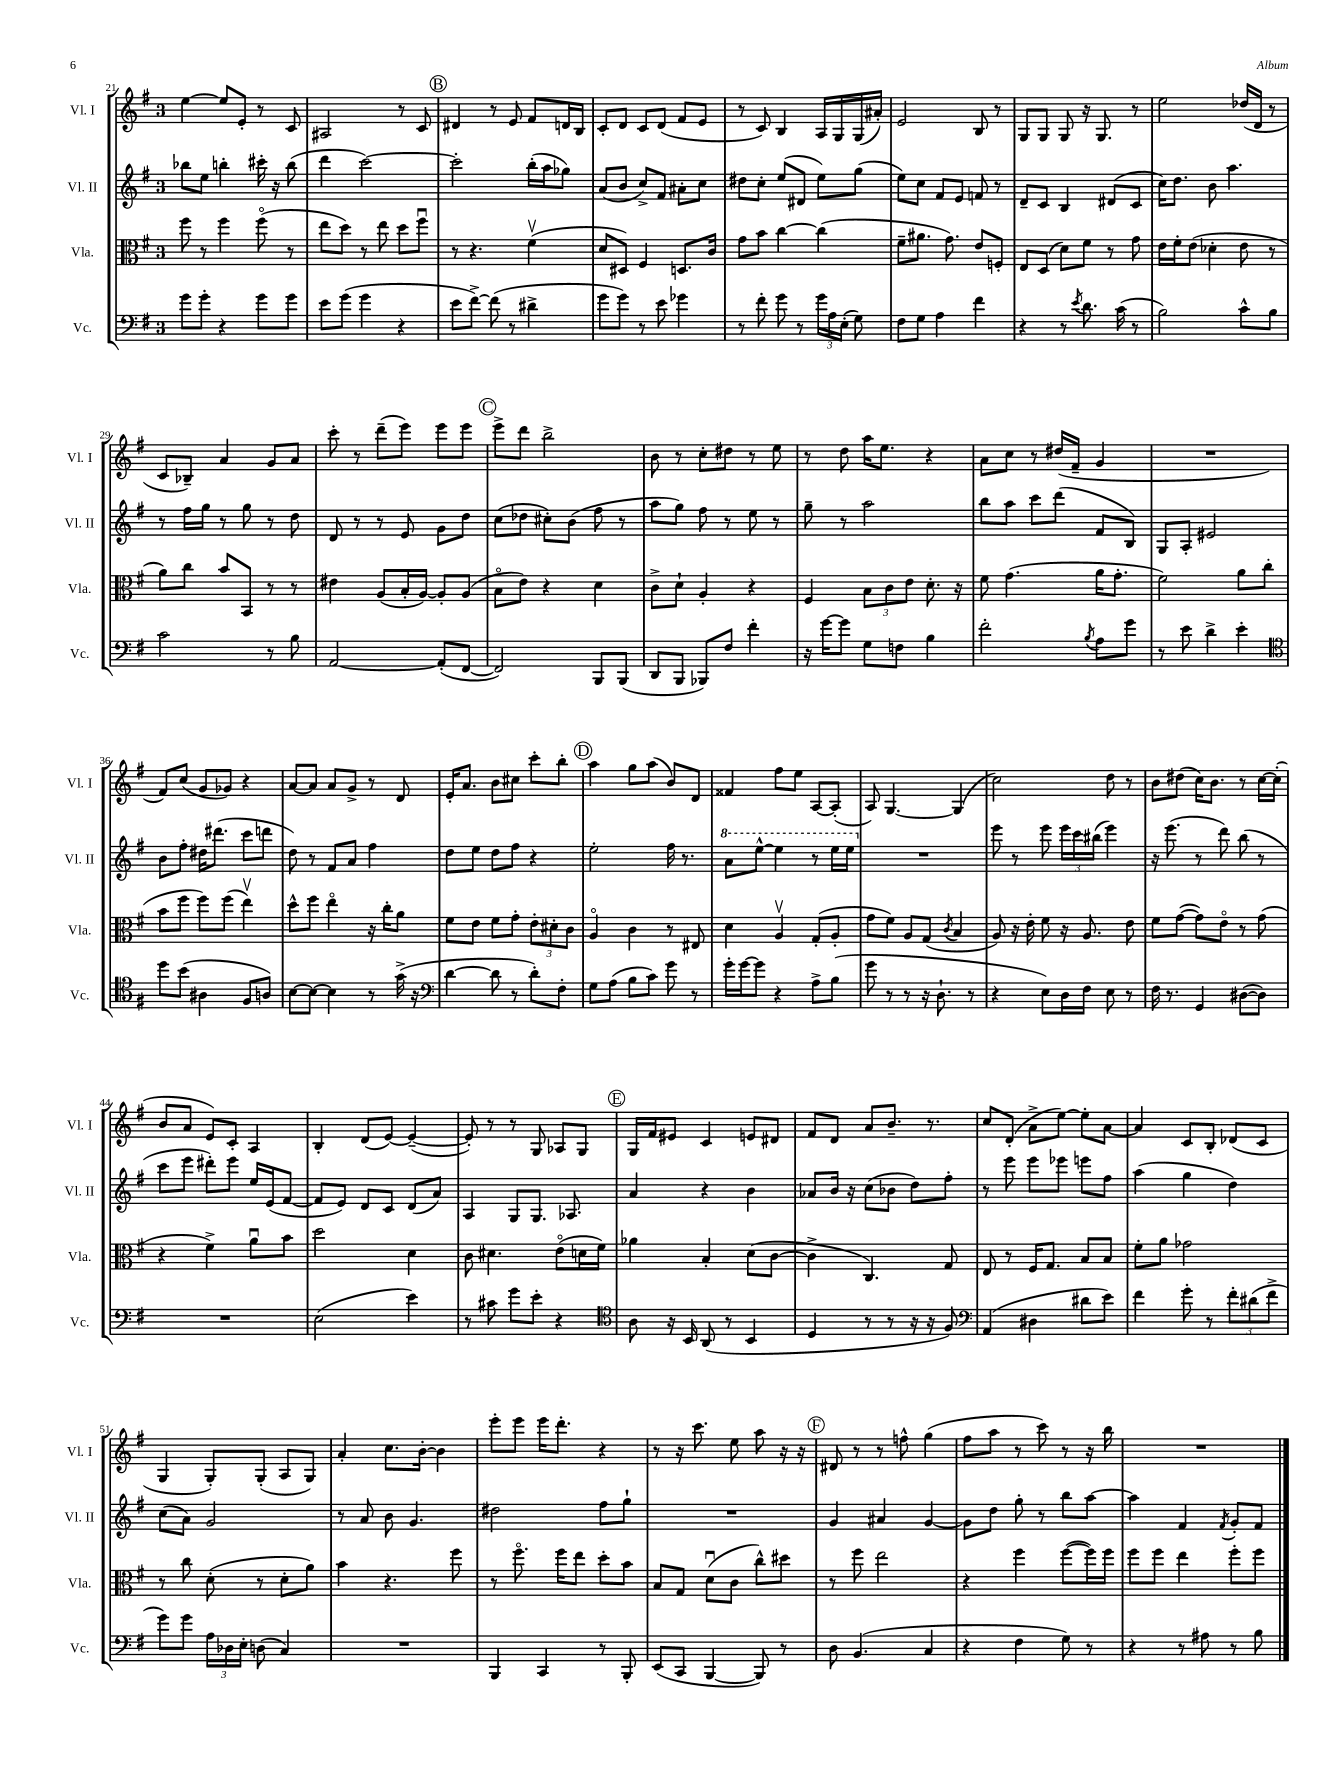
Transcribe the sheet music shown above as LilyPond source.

<<
\new StaffGroup <<
\new Staff = "s0" \with { instrumentName = "Vl. I" shortInstrumentName = "Vl. I" } {
    \clef treble \key g \major \once \override Staff.TimeSignature.style = #'single-digit \time 3/4
    \autoBeamOff e''4~ e''8[ e'8]-. r8 c'8 |
    ais2 r8 c'8 |
    \mark \markup { \circle "B" } dis'4 r8 e'8 fis'8[ d'16 b16] |
    c'8[-. d'8] c'8[ d'8]( fis'8[ e'8] |
    r8 c'8) b4 a16[ g16 g16( ais'16]-.) |
    e'2 b8 r8 |
    g8[ g8] g8 r16 g8. r8 |
    e''2 des''16[( d'16] r8 |
    c'8[ bes8]--) a'4 g'8[ a'8] |
    c'''8-. r8 d'''8[--( e'''8]) e'''8[ e'''8] |
    \mark \markup { \circle "C" } e'''8[-> d'''8] b''2-> |
    b'8 r8 c''8[-. dis''8] r8 e''8 |
    r8 d''8 a''16[ e''8.] r4 |
    a'8[ c''8] r8 dis''16[( fis'16]-- g'4 |
    R2. |
    fis'8[) c''8]( g'8[ ges'8]) r4 |
    a'8[~ a'8] a'8[ g'8]-> r8 d'8 |
    e'16[-. a'8.] b'8[ cis''8] c'''8[-. b''8]-. |
    \mark \markup { \circle "D" } a''4 g''8[ a''8]( b'8[) d'8] |
    fisis'4 fis''8[ e''8] a8[~ a8]-.( |
    a8) g4.~ g4( |
    c''2) d''8 r8 |
    b'8[ dis''8]( c''16[) b'8.] r8 c''16[~ c''16]-.( |
    b'8[ a'8] e'8[) c'8]-. a4 |
    b4-. d'8[( e'8]~) e'4~--( |
    e'8-.) r8 r8 g8 aes8[ g8] |
    \mark \markup { \circle "E" } g16[ fis'16 eis'8] c'4 e'8[ dis'8] |
    fis'8[ d'8] a'8[ b'8.]-- r8. |
    c''8[ d'8]-.( a'8[-> e''8]~) e''8[-. a'8]~ |
    a'4 c'8[ b8]-. des'8[( c'8] |
    g4 g8[-.) g8]-.( a8[ g8]) |
    a'4-. c''8.[ b'16]~-. b'4 |
    e'''8[-. e'''8] e'''16[ d'''8.]-. r4 |
    r8 r16 c'''8. e''8 a''8 r16 r16 |
    \mark \markup { \circle "F" } dis'8 r8 r8 f''8-^ g''4( |
    fis''8[ a''8] r8 c'''8) r8 r16 b''16 |
    R2. \bar "|." |
}
\new Staff = "s1" \with { instrumentName = "Vl. II" shortInstrumentName = "Vl. II" } {
    \clef treble \key g \major \once \override Staff.TimeSignature.style = #'single-digit \time 3/4
    \autoBeamOff bes''8[ e''8] b''4-. cis'''16-. r16 b''8( |
    d'''4 c'''2~) |
    \mark \markup { \circle "B" } c'''2-. b''16[-.( a''16 ges''8]) |
    a'8[( b'8] c''8[->) fis'8] ais'8[-. c''8] |
    dis''8[ c''8]-. e''8[( dis'8] e''8[) g''8]( |
    e''8[) c''8] fis'8[ e'8] f'8 r8 |
    d'8[-- c'8] b4 dis'8[( c'8] |
    c''16[) d''8.] b'8 a''4. |
    r8 fis''16[ g''16] r8 g''8 r8 d''8 |
    d'8 r8 r8 e'8 g'8[ d''8] |
    \mark \markup { \circle "C" } c''8[( des''8] cis''8[-.) b'8]( fis''8 r8 |
    a''8[ g''8]) fis''8 r8 e''8 r8 |
    g''8-- r8 a''2 |
    b''8[ a''8] c'''8[ d'''8]( fis'8[ b8]) |
    g8[ a8]-. eis'2 |
    b'8[ fis''8]-. dis''16[ dis'''8.]( c'''8[ d'''8] |
    d''8) r8 fis'8[ a'8] fis''4 |
    d''8[ e''8] d''8[ fis''8] r4 |
    \mark \markup { \circle "D" } e''2-. fis''16 r8. |
    \ottava #1 a''8[ e'''8]~-^ e'''4 r8 e'''16[ e'''16] \ottava #0 |
    R2. |
    e'''8 r8 e'''8 \tuplet 3/2 { e'''16[ c'''16 bis''16]( } e'''4) |
    r16 e'''8.( r8 d'''8) b''8( r8 |
    c'''8[ e'''8] dis'''8[-.) e'''8] e''16[ e'16( fis'8]~ |
    fis'8[ e'8]) d'8[ c'8] d'8[( a'8]) |
    a4 g8[ g8.] aes8. |
    \mark \markup { \circle "E" } a'4 r4 b'4 |
    aes'8[ b'16] r16 c''8[( bes'8] d''8[) fis''8]-. |
    r8 e'''8 e'''8[ ees'''8] e'''8[ fis''8] |
    a''4( g''4 d''4) |
    c''8[( a'8]) g'2 |
    r8 a'8 b'8 g'4. |
    dis''2 fis''8[ g''8]-! |
    R2. |
    \mark \markup { \circle "F" } g'4 ais'4 g'4~ |
    g'8[ d''8] g''8-. r8 b''8[ a''8]~ |
    a''4 fis'4 \acciaccatura { fis'8 } g'8[-. fis'8] \bar "|." |
}
\new Staff = "s2" \with { instrumentName = "Vla." shortInstrumentName = "Vla." } {
    \clef alto \key g \major \once \override Staff.TimeSignature.style = #'single-digit \time 3/4
    \autoBeamOff fis''8 r8 fis''4 fis''8\flageolet( r8 |
    e''8[ d''8]) r8 e''8 d''8[ fis''8]\downbow |
    \mark \markup { \circle "B" } r8 r4. fis'4\upbow( |
    d'8[ dis8]) fis4 d8.[ c'16] |
    g'8[ b'8] c''4~ c''4( |
    fis'8[-- ais'8.] g'8.) e'8[ f8]-. |
    e8[ d8]( d'8[) fis'8] r8 g'8 |
    e'16[ fis'16-. e'8]( des'4-. e'8 r8 |
    a'8[) c''8] b'8[ b,8] r8 r8 |
    eis'4 a8[( b16-. a16]~) a8[-. a8]( |
    \mark \markup { \circle "C" } b8[\flageolet e'8]) r4 d'4 |
    c'8[-> d'8]-! a4-. r4 |
    fis4 \tuplet 3/2 { b8[ c'8 e'8] } d'8.-. r16 |
    fis'8 g'4.( a'16[ g'8.]-. |
    fis'2) a'8[ c''8]( |
    b'8[ fis''8] fis''8[) fis''8]( e''4\upbow) |
    d''8[-^ fis''8] e''4\flageolet r16 c''16[-. a'8] |
    fis'8[ e'8] fis'8[ g'8]-. \tuplet 3/2 { e'8[-. dis'8-. c'8] } |
    \mark \markup { \circle "D" } a4\flageolet c'4 r8 eis8 |
    d'4 a4\upbow g8[-.( a8]-. |
    g'8[ fis'8]) a8[ g8]( \acciaccatura { c'8 } b4 |
    a8) r16 e'16-. fis'8 r16 a8. e'8 |
    fis'8[ g'8]~( g'8[) e'8]\flageolet r8 g'8( |
    r4 fis'4->) a'8[\downbow b'8] |
    d''2 d'4 |
    c'8 dis'4. e'8[\flageolet( d'16 fis'16]) |
    \mark \markup { \circle "E" } aes'4 b4-. d'8[( c'8]~ |
    c'4-> c4.) g8 |
    e8 r8 fis16[ g8.] b8[ b8] |
    fis'8[-. a'8] ges'2 |
    r8 c''8 d'8-.( r8 d'8[-. a'8]) |
    b'4 r4. fis''8 |
    r8 fis''8.\flageolet fis''16[ e''8] d''8[-. b'8] |
    b8[ g8] d'8[\downbow( c'8] c''8[-^) dis''8] |
    \mark \markup { \circle "F" } r8 fis''8 e''2 |
    r4 fis''4 fis''8[~( fis''16) fis''16] |
    fis''8[ fis''8] e''4 fis''8[-. fis''8] \bar "|." |
}
\new Staff = "s3" \with { instrumentName = "Vc." shortInstrumentName = "Vc." } {
    \clef bass \key g \major \once \override Staff.TimeSignature.style = #'single-digit \time 3/4
    \autoBeamOff g'8[ g'8]-. r4 g'8[ g'8] |
    e'8[ g'8]( g'4 r4 |
    \mark \markup { \circle "B" } e'8[ fis'8]~->) fis'8( r8 dis'4-> |
    g'8[ g'8]) r8 e'8 ges'4 |
    r8 fis'8-. g'8 r8 \tuplet 3/2 { g'16[ a16 e16]-.( } g8) |
    fis8[ g8] a4 fis'4 |
    r4 r8 \acciaccatura { e'8 } d'8. c'16( r8 |
    b2) c'8[-^ b8] |
    c'2 r8 b8 |
    a,2~ a,8[-.( fis,8]~ |
    \mark \markup { \circle "C" } fis,2) b,,8[ b,,8]( |
    d,8[ b,,8] bes,,8[) fis8] fis'4-. |
    r16 g'16[~ g'8] g8[ f8] b4 |
    fis'2-. \acciaccatura { b8 } a8[ g'8] |
    r8 e'8 d'4-> e'4-. |
    \clef tenor d''8[ b'8]( ais4 fis8[ a8]) |
    b8[~ b8]~ b4 r8 g'16->( r16 |
    \clef bass d'4~ d'8 r8 d'8[-.) fis8]-. |
    \mark \markup { \circle "D" } g8[ a8]( b8[ c'8]) g'8 r8 |
    g'16[-. g'16~ g'8] r4 a8[-> b8]( |
    g'8 r8 r8 r16 d8.-! r8 |
    r4 e8[) d16 fis16] e8 r8 |
    fis16 r8. g,4 dis8[~( dis8]) |
    R2. |
    e2( e'4) |
    r8 cis'8 g'8[ e'8]-. r4 |
    \mark \markup { \circle "E" } \clef tenor a8 r16 b,16 a,8( r8 b,4 |
    d4 r8 r8 r16 r16 fis8) |
    \clef bass a,4( dis4 dis'8[ e'8]) |
    fis'4 g'8-. r8 \tuplet 3/2 { fis'8[-. dis'8( fis'8]-> } |
    g'8[) g'8] \tuplet 3/2 { a16[ des16 e16]-. } d8( c4) |
    R2. |
    b,,4 c,4 r8 b,,8-. |
    e,8[( c,8] b,,4~ b,,8) r8 |
    \mark \markup { \circle "F" } d8 b,4.( c4 |
    r4 fis4 g8) r8 |
    r4 r8 ais8 r8 b8 \bar "|." |
}
>>
>>
\layout { \context { \Score currentBarNumber = #21 } }
